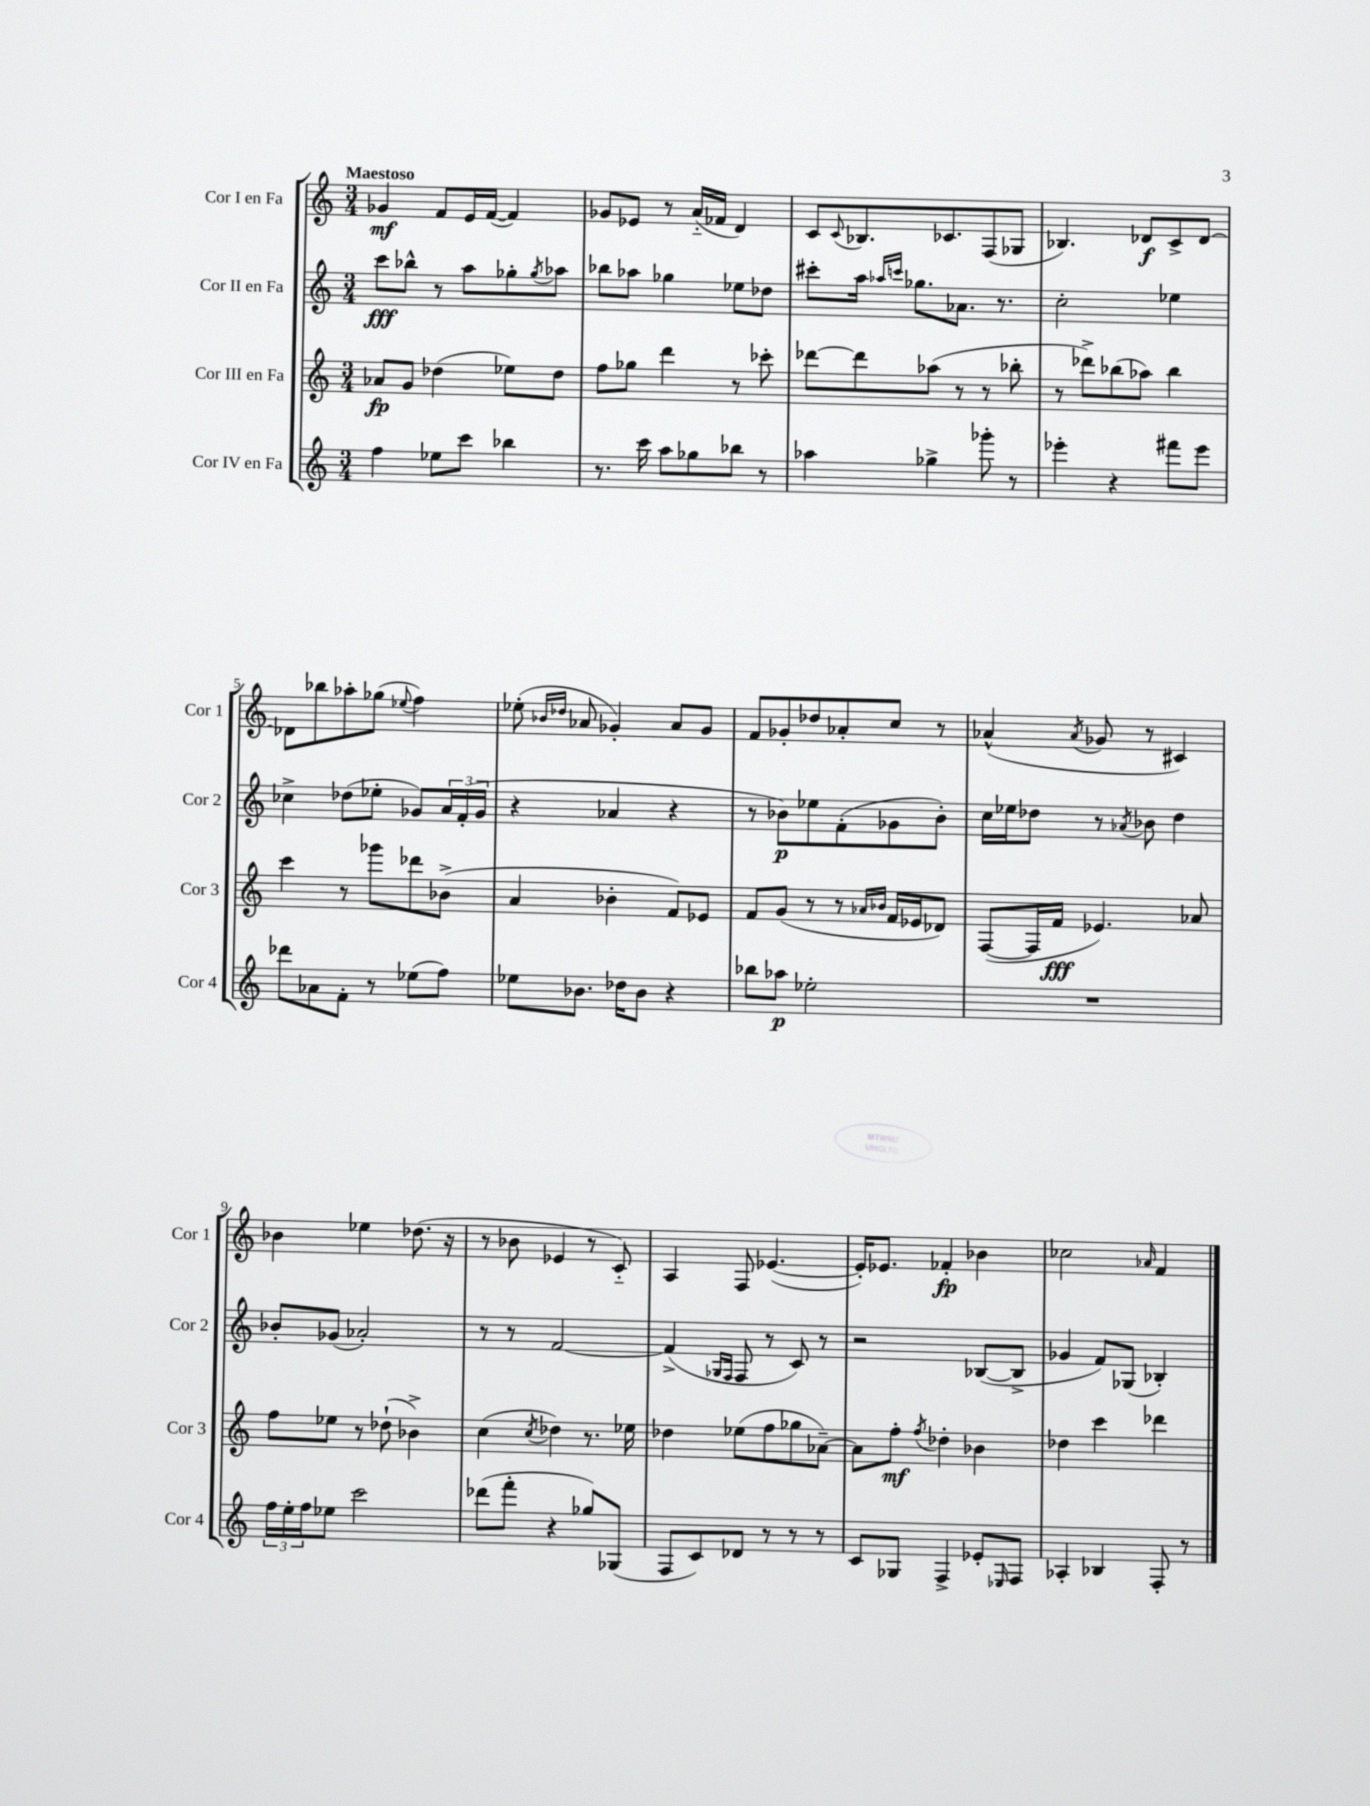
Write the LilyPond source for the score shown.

<<
\new StaffGroup <<
\new Staff = "s0" \with { instrumentName = "Cor I en Fa" shortInstrumentName = "Cor 1" } {
    \clef treble \key c \major \numericTimeSignature \time 3/4 \tempo "Maestoso"
    ges'4\mf f'8 e'16 f'16~( f'4) |
    ges'8 ees'8 r8 a'16-_( fes'16 d'4) |
    c'8 \appoggiatura { c'8 } bes8. ces'8. f8( ges8 |
    bes4.) des'8\f c'8-> des'8~ |
    des'8 bes''8 aes''8-. ges''8( \appoggiatura { ees''8 } f''4) |
    ees''8-.( \grace { bes'16 des''16 } aes'8 ges'4-.) aes'8 ges'8 |
    f'8 ges'8-. des''8 aes'8-. c''8 r8 |
    aes'4-^( \acciaccatura { aes'8 } ges'8 r8 cis'4) |
    bes'4 ees''4 des''8.( r16 |
    r8 bes'8 ees'4 r8 c'8-_) |
    a4 f8 ees'4.~( |
    ees'16-.) ees'8. fes'4-.\fp bes'4 |
    ces''2 \grace { aes'16 } f'4 \bar "|." |
}
\new Staff = "s1" \with { instrumentName = "Cor II en Fa" shortInstrumentName = "Cor 2" } {
    \clef treble \key c \major \numericTimeSignature \time 3/4
    c'''8\fff bes''8-^ r8 a''8 ges''8-. \acciaccatura { ges''8 } aes''8 |
    bes''8 aes''8 ges''4 ees''8 des''8 |
    cis'''8-. a''16 \grace { aes''16 c'''16 } ges''8. aes'8. r8. |
    c''2-. ees''4 |
    ces''4-> des''8( ees''8-. ges'8) \tuplet 3/2 { a'16 f'16-.( ges'16 } |
    r4 aes'4 r4 |
    r8 bes'8\p) ees''8 f'8-.( ges'8 bes'8-.) |
    c''16 ees''16 des''8 r8 \acciaccatura { aes'8 } bes'8 des''4 |
    bes'8-. ges'8( aes'2-.) |
    r8 r8 f'2~ |
    f'4->( \grace { ges16 f16 } f8 r8 c'8) r8 |
    r2 bes8~( bes8-> |
    ges'4 f'8) ges8( bes4-.) \bar "|." |
}
\new Staff = "s2" \with { instrumentName = "Cor III en Fa" shortInstrumentName = "Cor 3" } {
    \clef treble \key c \major \numericTimeSignature \time 3/4
    aes'8\fp g'8 des''4( ees''8) des''8 |
    f''8 ges''8 d'''4 r8 ces'''8-. |
    des'''8~ des'''8 aes''8( r8 r8 bes''8-. |
    r8 des'''8->) bes''8( aes''8) bes''4 |
    c'''4 r8 ges'''8 des'''8 bes'8->( |
    a'4 bes'4-. f'8) ees'8 |
    f'8 g'8( r8 r8 \grace { aes'16 bes'16 } f'16 ees'16 des'8) |
    f8~( f16 f'16\fff ees'4.) aes'8 |
    f''8 ees''8 r8 des''8-!( bes'4->) |
    c''4( \acciaccatura { c''8 } des''4) r8. ees''16 |
    des''4 ees''8( f''8 ges''8 aes'8~--) |
    aes'8 f''8-.\mf \acciaccatura { f''8 } des''4-. bes'4 |
    des''4 c'''4 des'''4 \bar "|." |
}
\new Staff = "s3" \with { instrumentName = "Cor IV en Fa" shortInstrumentName = "Cor 4" } {
    \clef treble \key c \major \numericTimeSignature \time 3/4
    f''4 ees''8 c'''8 bes''4 |
    r8. c'''16 a''8 ges''8 bes''8 r8 |
    aes''4 ges''4-> ges'''8-. r8 |
    ees'''4-. r4 fis'''8 ees'''8 |
    des'''8 aes'8 f'8-. r8 ees''8( f''8) |
    ees''8 bes'8. des''16 bes'8 r4 |
    bes''8 aes''8\p ees''2-. |
    R2. |
    \tuplet 3/2 { f''16 e''16-. f''16 } ees''8 c'''2 |
    des'''8( f'''8-. r4 ges''8) ges8( |
    f8 c'8) des'8 r8 r8 r8 |
    c'8 ges8 f4-> ees'8-. \grace { ees16 } f8 |
    aes4-. bes4 f8-. r8 \bar "|." |
}
>>
>>
